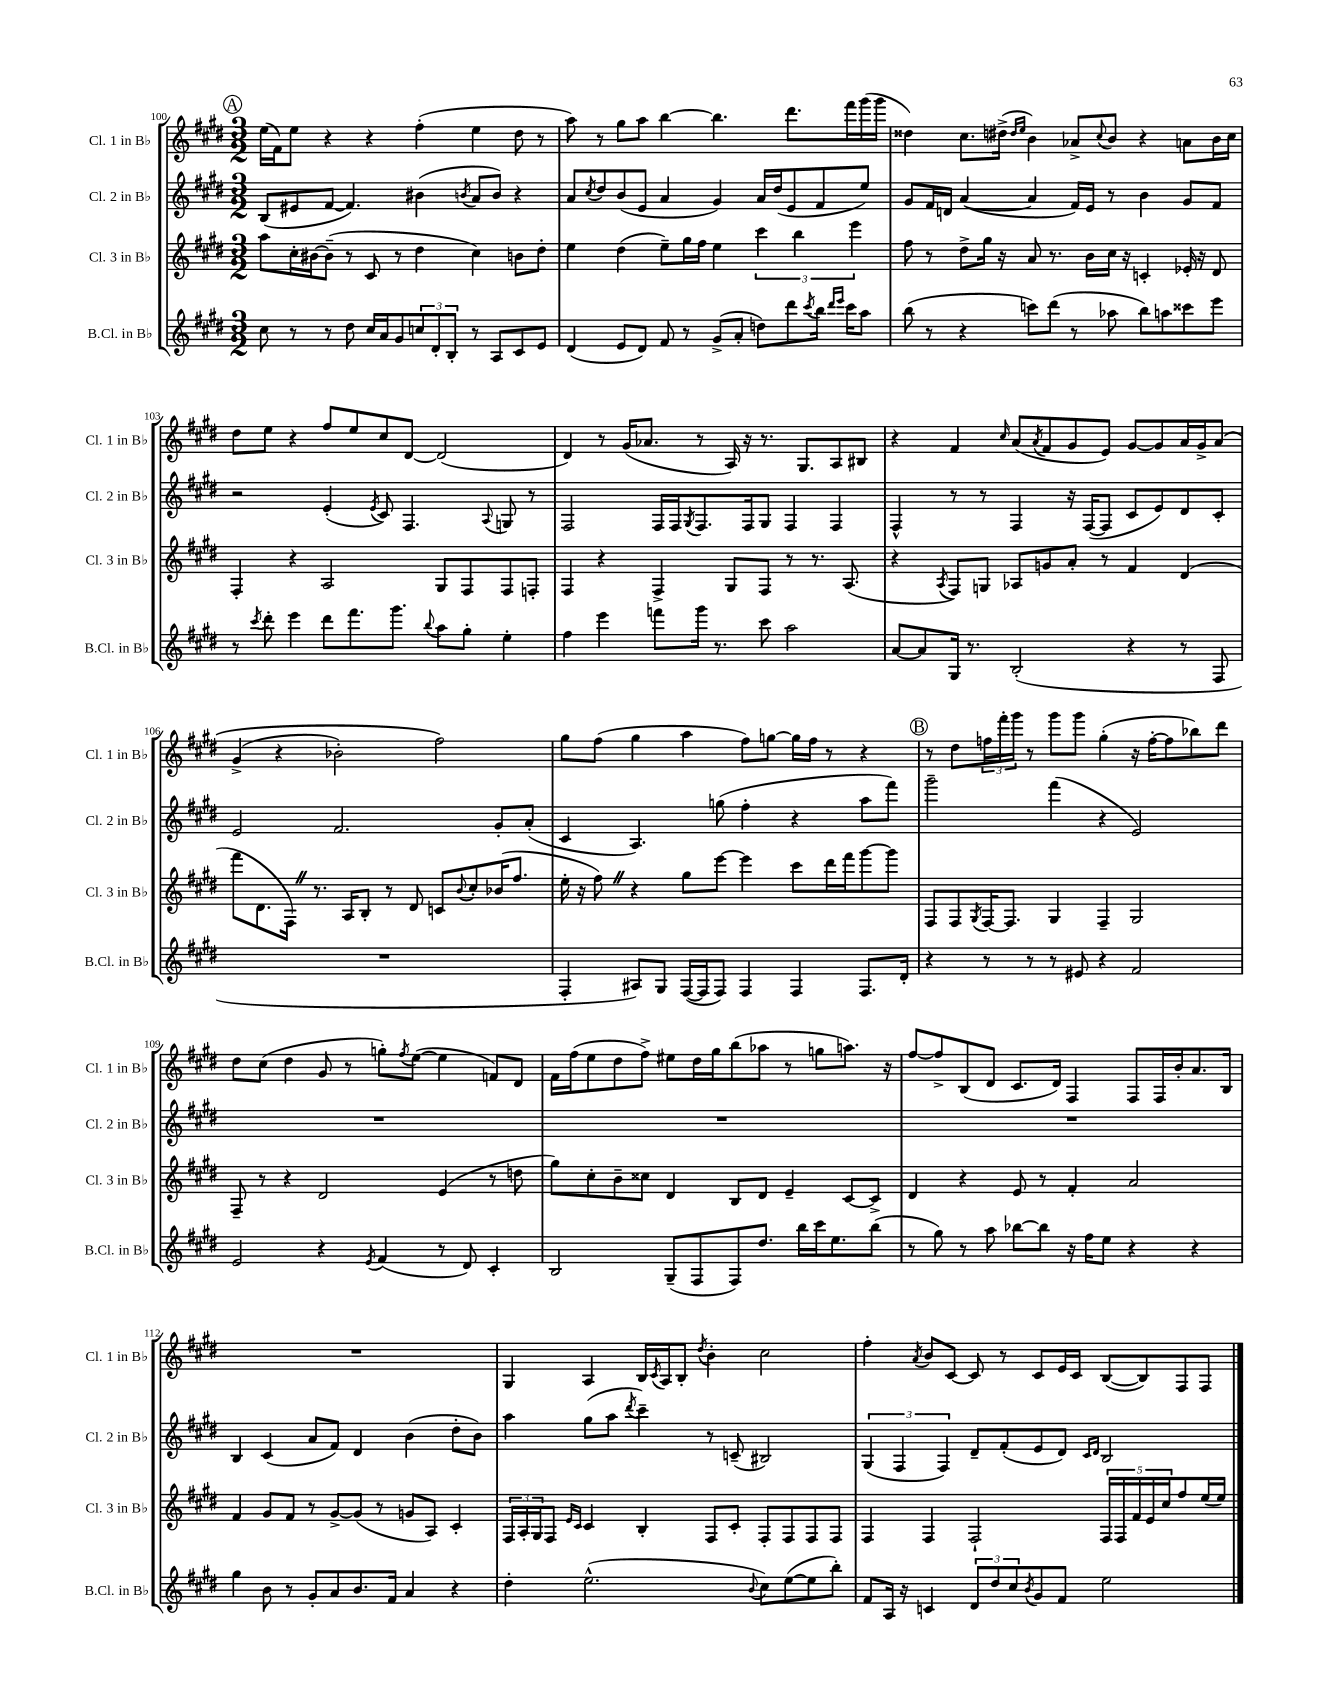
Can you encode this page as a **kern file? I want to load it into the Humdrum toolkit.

**kern	**kern	**kern	**kern
*staff4	*staff3	*staff2	*staff1
*clefG2	*clefG2	*clefG2	*clefG2
*k[f#c#g#d#]	*k[f#c#g#d#]	*k[f#c#g#d#]	*k[f#c#g#d#]
*M3/2	*M3/2	*M3/2	*M3/2
8cc#	8aa	(8B	(16ee
.	.	.	16f#)
8r	16cc#'	8e#	8ee
.	[16b#	.	.
8r	(8b#~]	[8f#	4r
8dd#	8r	4.f#])	.
16cc#	8c#	.	4r
16a	.	.	.
8g#	8r	.	.
12cc	4dd#	(4b#	(4ff#'
12d#'	.	.	.
12B'	.	.	.
.	.	8qb	.
8r	4cc#)	8a	4ee
8A	.	8b)	.
8c#	8b	4r	8dd#
8e	8dd#'	.	8r
=	=	=	=
(4d#	4ee	8a	8aa)
.	.	8qcc#	.
.	.	8dd#	8r
8e	(4dd#	(8b	8gg#
8d#)	.	8e	8aa
8f#	8ee~)	4a	[4bb
8r	16gg#	.	.
.	16ff#	.	.
(8g#^	4ee	4g#)	4.bb]
8a'	.	.	.
8dd)	6ccc#	16a	.
.	.	(16dd#	.
8ddd#	.	8e	8.ddd#
.	6bb	.	.
8qccc#	.	.	.
16bb	.	8f#	.
16qqddd#	.	.	.
16qqeee	.	.	.
16ccc#	.	.	16fff#
.	6eee	.	.
8aa	.	8ee)	(16ggg#
.	.	.	16ggg#
=	=	=	=
(8bb	8ff#	8g#	4dd##)
8r	8r	16f#	.
.	.	16d	.
4r	8dd#^	([4a	8.cc#
.	16gg#	.	.
.	16r	.	(16dd#^
.	.	.	16qqdd#
.	.	.	16qqee
8ccc)	8a	4a]	4b)
(8ddd#	8.r	.	.
8r	.	16f#)	8a-^
.	16b	16e	.
.	.	.	8qqcc#
8aa-	16cc#	8r	8b
.	16r	.	.
8bb)	4c'	4b	4r
8aa	.	.	.
8ccc##	16e-'	8g#	8a
.	16r	.	.
8eee	8d#	8f#	16b
.	.	.	16cc#
=	=	=	=
8r	4F#'	2r	8dd#
8qccc#	.	.	.
8ddd#'	.	.	8ee
4eee	4r	.	4r
8ddd#	2A	(4e'	8ff#
8.fff#	.	.	8ee
.	.	8qe	.
.	.	8c#)	8cc#
8.ggg#	.	.	.
.	.	4.F#	[8d#
8qqbb	.	.	.
8aa	8G#	.	(2d#]
8gg#'	8F#	.	.
.	.	8qqA	.
4ee'	8F#	8G	.
.	8F'	8r	.
=	=	=	=
4ff#	4F#	2F#	4d#)
4eee	4r	.	8r
.	.	.	(16g#
.	.	.	8.a-
8fff	4F#^	16F#	.
.	.	16F#	.
.	.	8qG#	.
16ggg#	.	8.F#	8r
8.r	.	.	.
.	8G#	.	16A)
.	.	16F#	16r
8ccc#	8F#	8G#	8.r
2aa	8r	4F#	.
.	.	.	8.G#
.	8.r	.	.
.	.	4F#	8A
.	(8.A	.	.
.	.	.	8B#
=	=	=	=
[8a	4r	4F#^^	4r
8a]	.	.	.
.	8qA	.	.
16G#	8F#)	8r	4f#
8.r	.	.	.
.	8G	8r	.
.	.	.	16qqcc#
(2B'	8A-	4F#	(8a
.	.	.	8qa
.	8g	.	8f#
.	8a'	16r	8g#
.	.	([16F#	.
.	8r	8F#]	8e)
4r	4f#	8c#	[8g#
.	.	8e)	8g#]
8r	(4d#	8d#	16a
.	.	.	16g#^
8F#	.	8c#'	&(8a
=	=	=	=
1.r	8fff#	2e	(4g#^
.	8.d#	.	.
.	.	.	4r
.	16F#)	.	.
.	8.r	.	.
.	.	2.f#	2b-')
.	16A	.	.
.	8B'	.	.
.	8r	.	.
.	8d#	.	.
.	8c	.	2ff#&)
.	8qqb	.	.
.	8cc#'	.	.
.	(16b-	8g#'	.
.	8.ff#	.	.
.	.	(8a'	.
=	=	=	=
4F#'	16ee'	4c#	8gg#
.	16r	.	.
.	8ff#)	.	(8ff#
8A#)	4r	4.A)	4gg#
8G#	.	.	.
([16F#	8gg#	.	4aa
16F#]	.	.	.
8F#)	[8eee	(8gg	.
4F#	4eee]	4ff#'	8ff#)
.	.	.	[8gg
4F#	8ccc#	4r	16gg]
.	.	.	16ff#
.	16ddd#	.	8r
.	16fff#	.	.
8.F#	[8ggg#	8aa	4r
.	8ggg#]	8fff#)	.
16d#'	.	.	.
=	=	=	=
4r	8F#	2ggg#~	8r
.	8F#	.	8dd#
.	8qG#	.	.
8r	[16F#	.	24ff
.	.	.	24fff#'
.	8.F#]	.	.
.	.	.	24ggg#
8r	.	.	8r
8r	4G#	(4fff#	8ggg#
8e#	.	.	8ggg#
4r	4F#~	4r	(4gg#'
2f#	2G#	2e)	16r
.	.	.	[16ff'
.	.	.	8ff]
.	.	.	8bb-)
.	.	.	8ddd#
=	=	=	=
2e	8F#~	1.r	8dd#
.	8r	.	(8cc#
.	4r	.	4dd#
4r	2d#	.	8g#
.	.	.	8r
8qe	.	.	.
(4f#	.	.	8gg')
.	.	.	8qff#
.	.	.	([8ee
8r	(4e	.	4ee]
8d#)	.	.	.
4c#'	8r	.	8f)
.	8dd	.	8d#
=	=	=	=
2B	8gg#)	1.r	16f#
.	.	.	(16ff#
.	8cc#'	.	8ee
.	8b~	.	8dd#
.	8cc##	.	8ff#^)
(8G#~	4d#	.	8ee#
8F#	.	.	16dd#
.	.	.	16gg#
8F#)	8B	.	(8bb
8.dd#	8d#	.	8aa-
.	4e~	.	8r
16bb	.	.	.
16ccc#	.	.	8gg
8.ee	.	.	.
.	[8c#	.	8.aa)
(8bb	8c#^]	.	.
.	.	.	16r
=	=	=	=
8r	4d#	1.r	[8ff#
8gg#)	.	.	8ff#^]
8r	4r	.	(8B
8aa	.	.	8d#
[8bb-	8e	.	8.c#
8bb-]	8r	.	.
.	.	.	16d#)
16r	4f#'	.	4F#
16ff#	.	.	.
8ee	.	.	.
4r	2a	.	8F#
.	.	.	16F#
.	.	.	16b'
4r	.	.	8.a
.	.	.	16B
=	=	=	=
4gg#	4f#	4B	1.r
8b	8g#	(4c#	.
8r	8f#	.	.
8g#'	8r	8a	.
8a	[8g#^	8f#)	.
8.b	(8g#]	4d#	.
.	8r	.	.
16f#	.	.	.
4a	8g	(4b	.
.	8A)	.	.
4r	4c#'	8dd#'	.
.	.	8b)	.
=	=	=	=
4dd#'	24F#	4aa	4G#
.	24A'	.	.
.	24G#	.	.
.	8F#	.	.
.	16qqe	.	.
.	16qqc#	.	.
(2.ee^^	4c#	(8gg#	4A
.	.	8aa	.
.	.	8qddd#	.
.	4B'	4ccc#~)	16B
.	.	.	8qc#
.	.	.	16A
.	.	.	8B'
.	.	.	8qdd#
.	8F#	8r	4b'
.	8c#'	(8c~	.
8qqb	.	.	.
8cc#)	8F#'	2B#)	2cc#
([8ee	8F#	.	.
8ee]	8F#	.	.
8bb')	8F#	.	.
=	=	=	=
8f#	4F#	(6G#	4ff#'
16A	.	.	.
.	.	6F#	.
16r	.	.	.
.	.	.	8qa
4c	4F#	.	8b
.	.	6F#)	.
.	.	.	[8c#
12d#	2F#`	8d#~	8c#]
12dd#	.	.	.
.	.	(8f#'	8r
12cc#	.	.	.
8qb	.	.	.
8g#	.	8e	8c#
8f#	.	8d#)	16e
.	.	.	16c#
.	.	16qqc#	.
.	.	16qqd#	.
2ee	20F#	2B	([8B
.	20F#	.	.
.	20f#	.	.
.	.	.	8B])
.	20e	.	.
.	20cc#	.	.
.	8ff#	.	8F#
.	(16ee	.	8F#
.	16ee)	.	.
==	==	==	==
*-	*-	*-	*-
